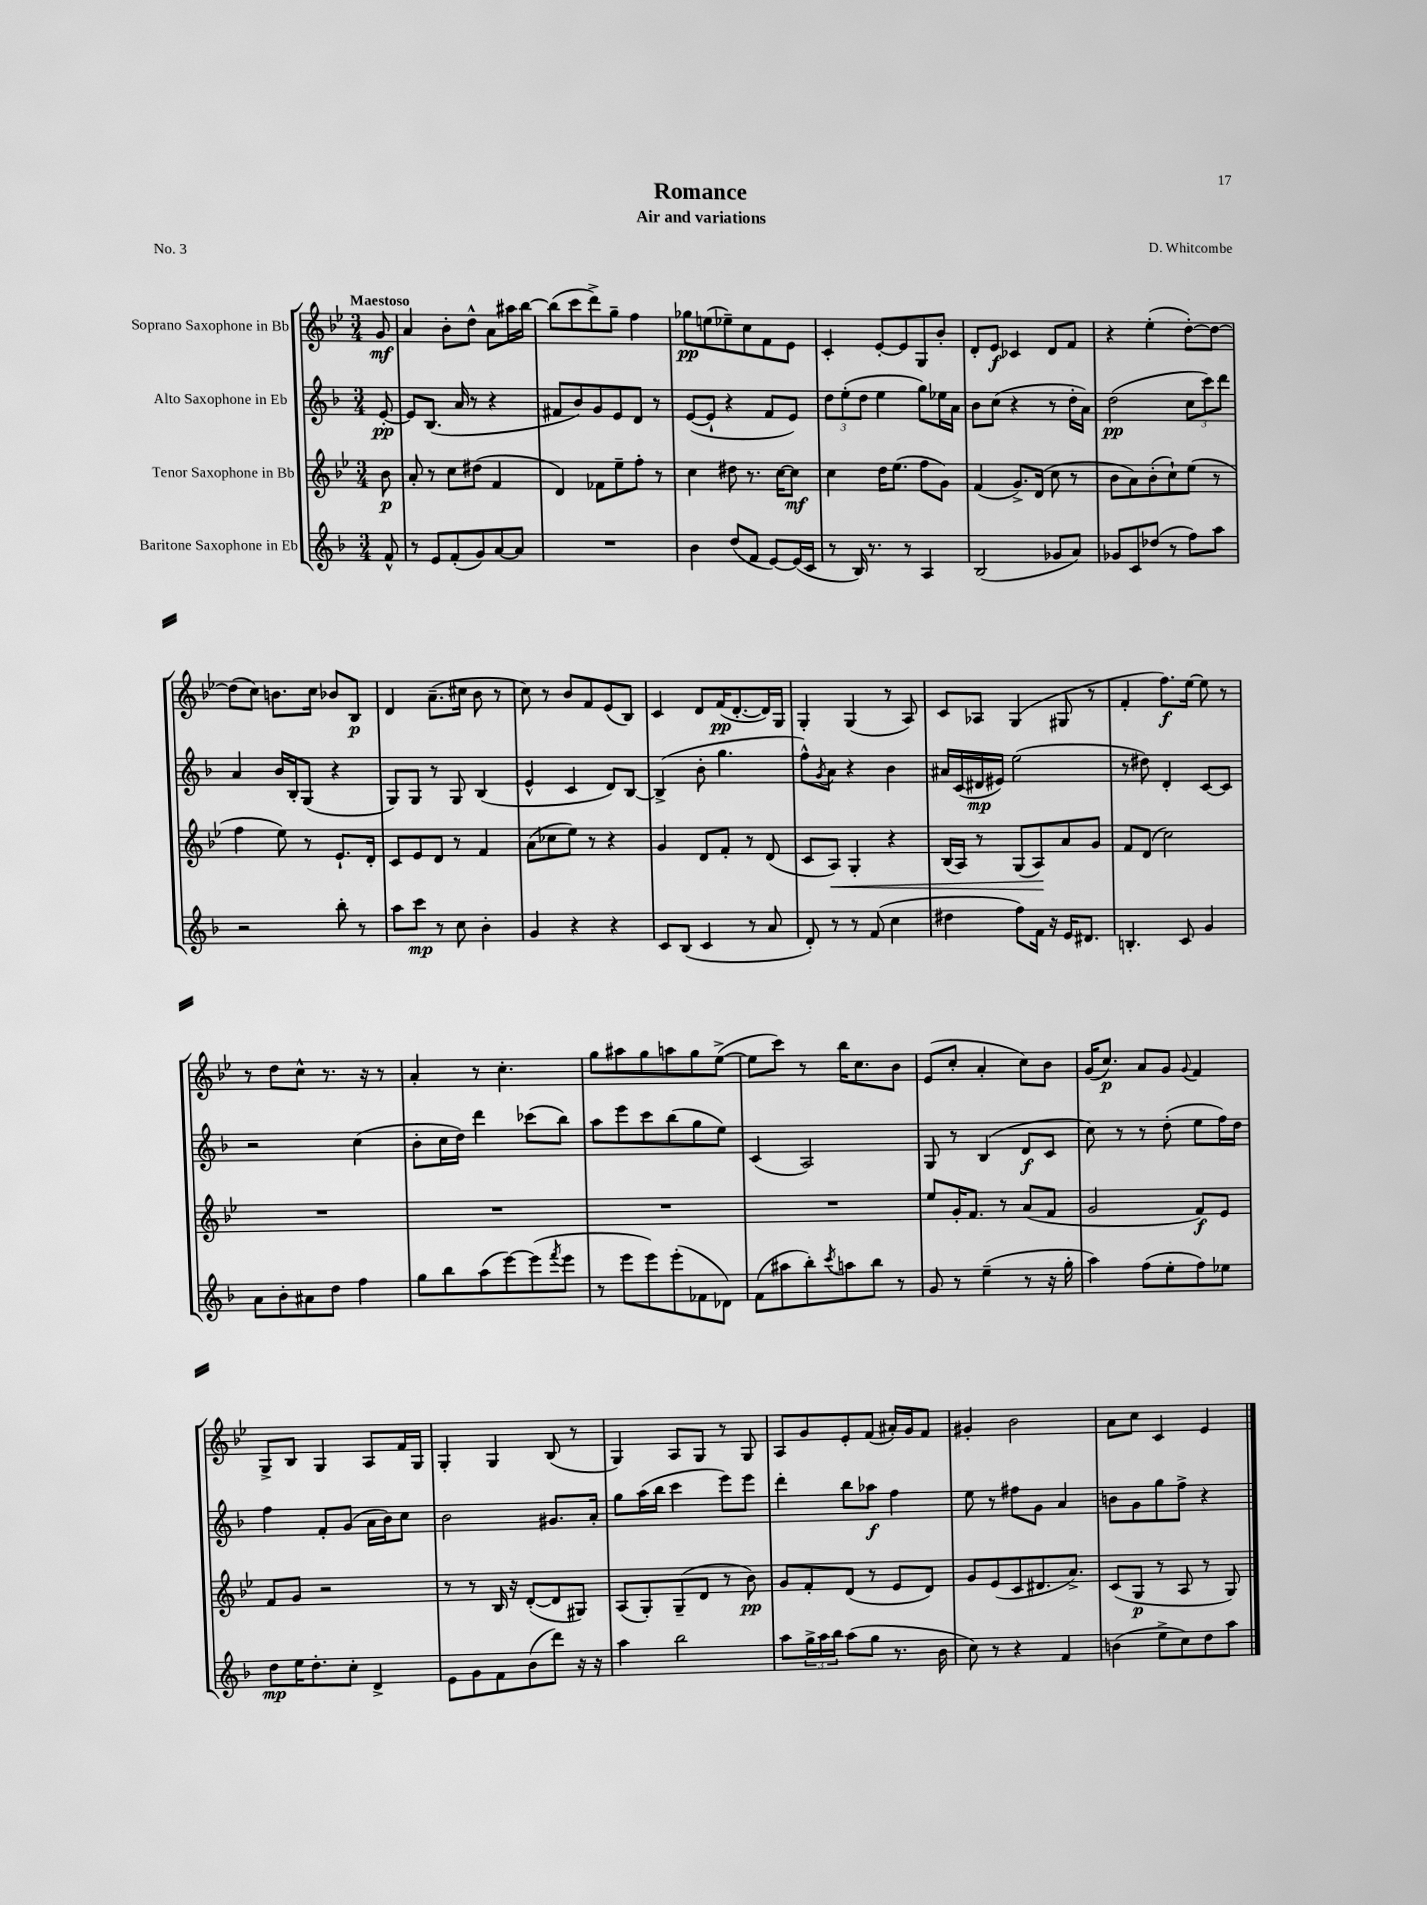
\header { title = "Romance" composer = "D. Whitcombe" subtitle = "Air and variations" piece = "No. 3" }
<<
\new StaffGroup <<
\new Staff = "s0" \with { instrumentName = "Soprano Saxophone in Bb" } {
    \clef treble \key bes \major \numericTimeSignature \time 3/4 \partial 8 \tempo "Maestoso"
    g'8\mf |
    a'4 bes'8-. d''8-^ a'8 ais''16 bes''16~ |
    bes''8( c'''8 d'''8->) g''8-- f''4 |
    ges''8\pp e''8( ees''8--) c''8 f'8 ees'8 |
    c'4-. ees'8~-. ees'8 g8 bes'8-. |
    d'8-. ees'8\f ces'4 d'8 f'8 |
    r4 ees''4-.( d''8~-.) d''8~ |
    d''8( c''8) b'8. c''16 bes'8 bes8\p |
    d'4 a'8.--( cis''16 bes'8 r8 |
    c''8) r8 bes'8 f'8 ees'8( bes8) |
    c'4 d'8 f'16\pp( d'8.~-. d'16) g16 |
    g4-. g4( r8 a8) |
    c'8 aes8 g4( gis8 r8 |
    f'4-. f''8.\f) ees''16~ ees''8 r8 |
    r8 d''8 c''8-^ r8. r16 r8 |
    a'4-. r8 c''4.-. |
    g''8 ais''8 g''8 a''8 g''8 ees''8~->( |
    ees''8 c'''8) r8 bes''16 c''8. bes'8 |
    ees'8( c''8-. a'4-. c''8) bes'8 |
    g'16( c''8.\p) a'8 g'8 \appoggiatura { g'8 } f'4 |
    g8-> bes8 g4 a8 f'16 g16 |
    g4-. g4 bes8( r8 |
    g4) a8 g8 r8 g8 |
    a8 g'8 ees'8-. f'8( ais'16-.) g'16 f'8 |
    gis'4-. bes'2 |
    a'8 c''8 c'4 ees'4 \bar "|." |
}
\new Staff = "s1" \with { instrumentName = "Alto Saxophone in Eb" } {
    \clef treble \key f \major \numericTimeSignature \time 3/4 \partial 8
    e'8~-.\pp |
    e'8 bes8.( a'16 r8 r4 |
    fis'8 bes'8) g'8 e'8 d'8 r8 |
    e'8~( e'8-! r4 f'8 e'8) |
    \tuplet 3/2 { d''8 e''8-.( d''8 } e''4 g''8) ees''16 a'16 |
    bes'8 c''8( r4 r8 d''16-. a'16) |
    d''2\pp( \tuplet 3/2 { c''8 c'''8) d'''8 } |
    a'4 bes'16 bes16-. g8( r4 |
    g8) g8 r8 g8 bes4( |
    e'4-^ c'4 d'8) bes8~ |
    bes4->( bes'8-. g''4. |
    f''8-^) \acciaccatura { g'8 } a'8 r4 bes'4 |
    ais'16 c'16( dis'16\mp eis'16) e''2( |
    r8 dis''8) d'4-. c'8~ c'8 |
    r2 c''4( |
    bes'8-. c''16 d''16) d'''4 ces'''8( bes''8) |
    a''8 e'''8 c'''8 bes''8( g''8 e''8) |
    c'4( a2) |
    g8 r8 bes4( d'8\f c'8 |
    c''8) r8 r8 d''8-.( e''8 f''16) d''16 |
    f''4 f'8-. g'8( a'16 bes'16) c''8 |
    bes'2 gis'8. a'16-. |
    g''8 a''16( bes''16 c'''4 e'''8) e'''8 |
    d'''4-. bes''8 aes''8\f f''4 |
    e''8 r8 fis''8 g'8 a'4 |
    b'8 g'8 g''8 f''8-> r4 \bar "|." |
}
\new Staff = "s2" \with { instrumentName = "Tenor Saxophone in Bb" } {
    \clef treble \key bes \major \numericTimeSignature \time 3/4 \partial 8
    bes'8\p |
    a'8-. r8 c''8 dis''8( f'4 |
    d'4) fes'8 ees''8-- f''8-. r8 |
    c''4 dis''8 r8. c''16~ c''8\mf |
    c''4 d''16 ees''8.( f''8 g'8) |
    f'4( g'8.->) d'16( c''8 r8 |
    bes'8 a'8) bes'8-.( c''8-!) ees''8( r8 |
    f''4 ees''8) r8 ees'8.-! d'16-. |
    c'8 ees'8 d'8 r8 f'4 |
    a'8( ces''8 ees''8) r8 r4 |
    g'4 d'8 f'8-. r8 d'8( |
    c'8 a8\<) g4-. r4 |
    bes16( a16) r8 g8( a8\!) a'8 g'8 |
    f'8 d'8( c''2) |
    R2. |
    R2. |
    R2. |
    R2. |
    ees''8 g'16-. f'8. r8 a'8( f'8 |
    g'2 f'8\f) ees'8 |
    f'8 g'8 r2 |
    r8 r8 bes16 r16 d'8~-.( d'8 gis8) |
    a8( g8-.) g8--( d'8 r8 bes'8\pp) |
    g'8 f'8-. d'8( r8 ees'8 d'8) |
    g'8 ees'8( c'8 dis'8. a'8.->) |
    c'8( g8\p r8 a8 r8 g8) \bar "|." |
}
\new Staff = "s3" \with { instrumentName = "Baritone Saxophone in Eb" } {
    \clef treble \key f \major \numericTimeSignature \time 3/4 \partial 8
    f'8-^ |
    r8 e'8 f'8-.( g'8) a'8~ a'8 |
    R2. |
    bes'4 d''8( f'8 e'8~) e'16( c'16 |
    r8 bes16) r8. r8 a4 |
    bes2( ges'8 a'8) |
    ges'8 c'8 des''8( r8 f''8) a''8 |
    r2 bes''8-. r8 |
    a''8 c'''8\mp r8 c''8 bes'4-. |
    g'4 r4 r4 |
    c'8 bes8( c'4 r8 a'8 |
    d'8-.) r8 r8 f'8( c''4 |
    dis''4 f''8) f'16 r16 e'16 dis'8. |
    b4.-. c'8 g'4 |
    a'8 bes'8-. ais'8 d''8 f''4 |
    g''8 bes''8 a''8( e'''8~) e'''8( \acciaccatura { f'''8 } e'''8 |
    r8 e'''8 e'''8) e'''8-.( fes'8 des'8) |
    f'8( ais''8 bes''8-.) \acciaccatura { c'''8 } a''8 bes''8 r8 |
    g'8 r8 e''4--( r8 r16 g''16-. |
    a''4) f''8( e''8-. f''8) ees''8 |
    d''8\mp e''16 d''8.-. c''8-. d'4-> |
    e'8 g'8 f'8 bes'8( d'''8) r16 r16 |
    a''4 bes''2 |
    a''8 \tuplet 3/2 { g''16-> a''16 bes''16 } a''8( g''8 r8. bes'16 |
    c''8) r8 r4 f'4 |
    b'4( e''8-> c''8) d''8 a''8 \bar "|." |
}
>>
>>
\layout { \context { \Score \remove "Bar_number_engraver" } }
